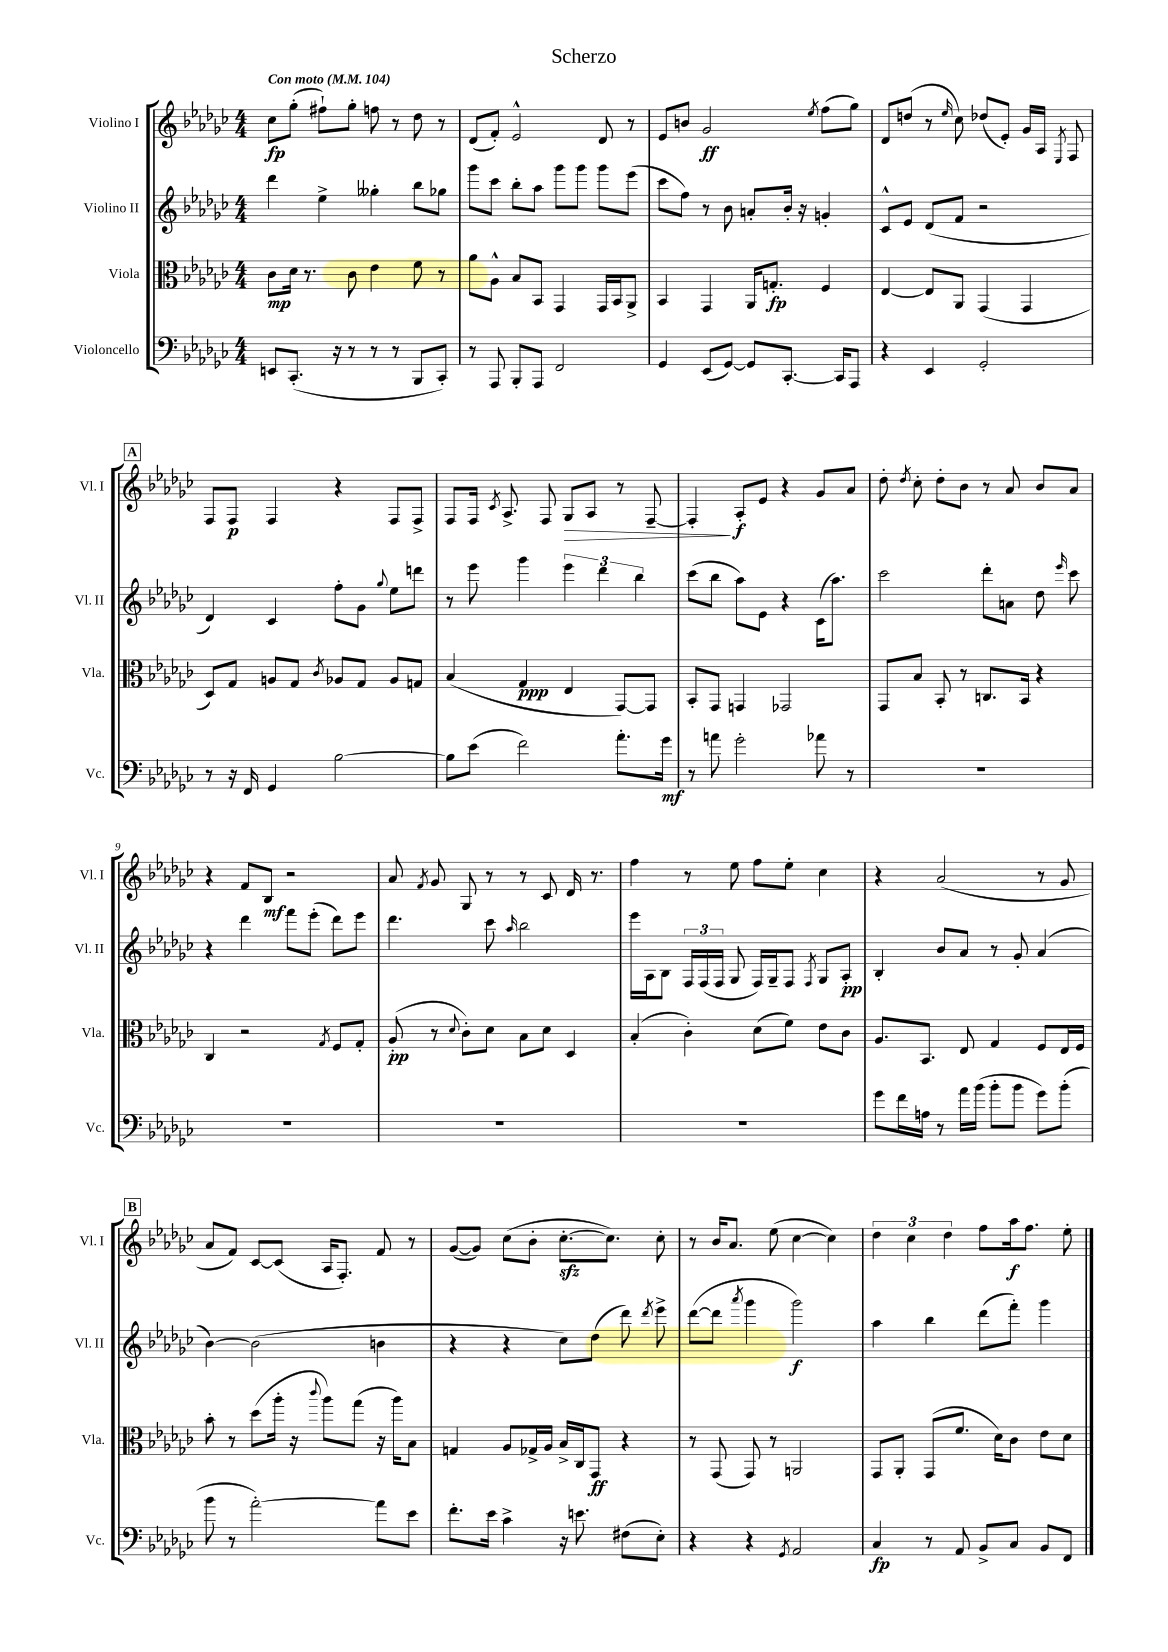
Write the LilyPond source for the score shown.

\header { title = "Scherzo" }
<<
\new StaffGroup <<
\new Staff = "s0" \with { instrumentName = "Violino I" shortInstrumentName = "Vl. I" } {
    \clef treble \key ges \major \numericTimeSignature \time 4/4 \tempo "Con moto" 4 = 104
    \autoBeamOff ces''8[\fp ges''8]-.( fis''8[-!) ges''8]-. f''8 r8 des''8 r8 |
    des'8[( f'8]-.) ees'2-^ des'8 r8 |
    ees'8[ b'8] ges'2\ff \acciaccatura { ees''8 } f''8[( ges''8]) |
    des'8[ d''8]( r8 \grace { ees''16 } ces''8) des''8[( ees'8]-.) ges'16[ aes16] \acciaccatura { ees8 } f8 |
    \mark \markup { \box "A" } f8[ f8]\p f4 r4 f8[ f8]-> |
    f8[ f16] \acciaccatura { ces'8 } aes8.-> f8 ges8[\> aes8] r8 f8~-- |
    f4-.\! aes8[-.\f ees'8] r4 ges'8[ aes'8] |
    des''8-. \acciaccatura { des''8 } ces''8-. des''8[-. bes'8] r8 aes'8 bes'8[ aes'8] |
    r4 f'8[ bes8]\mf r2 |
    aes'8 \acciaccatura { f'8 } ges'8 ges8 r8 r8 ces'8 des'16 r8. |
    f''4 r8 ees''8 f''8[ ees''8]-. ces''4 |
    r4 aes'2( r8 ges'8 |
    \mark \markup { \box "B" } aes'8[ f'8]) ces'8[~ ces'8]( aes16[ f8.]-.) f'8 r8 |
    ges'8[~( ges'8]) ces''8[( bes'8]-. ces''8.[~-.\sfz ces''8.]) ces''8-. |
    r8 bes'16[ aes'8.] ees''8( ces''4~ ces''4) |
    \tuplet 3/2 { des''4 ces''4 des''4 } f''8[ aes''16\f f''8.] ees''8-. \bar "|." |
}
\new Staff = "s1" \with { instrumentName = "Violino II" shortInstrumentName = "Vl. II" } {
    \clef treble \key ges \major \numericTimeSignature \time 4/4
    \autoBeamOff des'''4 ees''4-> geses''4-. bes''8[ ges''8] |
    ges'''8[ ces'''8] bes''8[-. aes''8] ges'''8[ ges'''8] ges'''8[ ees'''8]( |
    ces'''8[ f''8]) r8 bes'8 a'8[-. bes'16]-. r16 g'4-. |
    ces'8[-^ ees'8] des'8[( f'8] r2 |
    \mark \markup { \box "A" } des'4) ces'4 f''8[-. ges'8] \appoggiatura { ges''8 } ees''8[ d'''8] |
    r8 ees'''8 ges'''4 \tuplet 3/2 { ees'''4 des'''4 bes''4 } |
    ces'''8[( bes''8] aes''8[) ees'8] r4 ces'16[( aes''8.]) |
    ces'''2 des'''8[-. a'8] des''8 \grace { ees'''16 } ces'''8 |
    r4 des'''4 f'''8[ ees'''8]-.( des'''8[) ees'''8] |
    des'''4. ces'''8 \grace { aes''16 } bes''2 |
    ees'''16[ aes16 bes8] \tuplet 3/2 { f16[ f16( f16] } ges8 f16[) ges16-- f8] \acciaccatura { f8 } ges8[ aes8]-.\pp |
    bes4-. bes'8[ aes'8] r8 ges'8-. aes'4( |
    \mark \markup { \box "B" } bes'4~) bes'2( b'4 |
    r4 r4 ces''8[) des''8]( des'''8) \acciaccatura { des'''8 } ees'''8-> |
    des'''8[~( des'''8] \acciaccatura { aes'''8 } ges'''4 ges'''2\f) |
    aes''4 bes''4 des'''8[( f'''8]-.) ges'''4 \bar "|." |
}
\new Staff = "s2" \with { instrumentName = "Viola" shortInstrumentName = "Vla." } {
    \clef alto \key ges \major \numericTimeSignature \time 4/4
    \autoBeamOff ces'8[\mp des'16] r8. ces'8 ees'4 f'8 r8 |
    aes'8[ aes8]-^ bes8[ bes,8] ges,4 ges,16[ bes,16 aes,8]-> |
    bes,4 ges,4 aes,16[ g8.]-.\fp f4 |
    ees4~ ees8[ aes,8] ges,4( ges,4 |
    \mark \markup { \box "A" } des8[) ges8] a8[ ges8] \acciaccatura { ces'8 } aes8[ ges8] aes8[ g8] |
    bes4( ges4\ppp ees4 ges,8[~) ges,8] |
    bes,8[-. ges,8] g,4 ges,2 |
    ges,8[ bes8] bes,8-. r8 c8.[ bes,16] r4 |
    ces4 r2 \acciaccatura { ges8 } f8[ ges8]-. |
    aes8-.\pp( r8 \appoggiatura { des'8 } ces'8[-.) des'8] bes8[ des'8] des4 |
    bes4-.( ces'4-.) des'8[( f'8]) ees'8[ ces'8] |
    aes8.[ bes,8.] ees8 ges4 f8[ ees16 f16] |
    \mark \markup { \box "B" } bes'8-. r8 des''8[( aes''16]-. r16 \appoggiatura { ces'''8 } aes''8[) ges''8]( r16 aes''16[) bes8] |
    g4 aes8[ ges16-> aes16] bes16[-> ces16 ges,8]\ff r4 |
    r8 ges,8( ges,8) r8 a,2 |
    ges,8[ aes,8]-. ges,8[( f'8.] des'16[) ces'8] ees'8[ des'8] \bar "|." |
}
\new Staff = "s3" \with { instrumentName = "Violoncello" shortInstrumentName = "Vc." } {
    \clef bass \key ges \major \numericTimeSignature \time 4/4
    \autoBeamOff e,8[ ces,8.]-.( r16 r8 r8 r8 bes,,8[ ces,8]-.) |
    r8 aes,,8 bes,,8[-. aes,,8] f,2 |
    ges,4 ees,8[( ges,8]~) ges,8[ ces,8.]~-. ces,16[ aes,,8] |
    r4 ees,4 ges,2-. |
    \mark \markup { \box "A" } r8 r16 f,16 ges,4 bes2~ |
    bes8[ ees'8]( f'2) aes'8.[-. ges'16]\mf |
    r8 a'8 ges'2-. aes'8 r8 |
    R1 |
    R1 |
    R1 |
    R1 |
    ges'8[ f'16 a16] r8 aes'16[ bes'16]( bes'8[-. bes'8] ges'8[) bes'8]-.( |
    \mark \markup { \box "B" } bes'8 r8 aes'2~-.) aes'8[ ees'8] |
    f'8.[-. ees'16] ces'4-> r16 e'8. fis8[( ees8]-.) |
    r4 r4 \acciaccatura { ges,8 } aes,2 |
    ces4\fp r8 aes,8 bes,8[-> ces8] bes,8[ f,8] \bar "|." |
}
>>
>>
